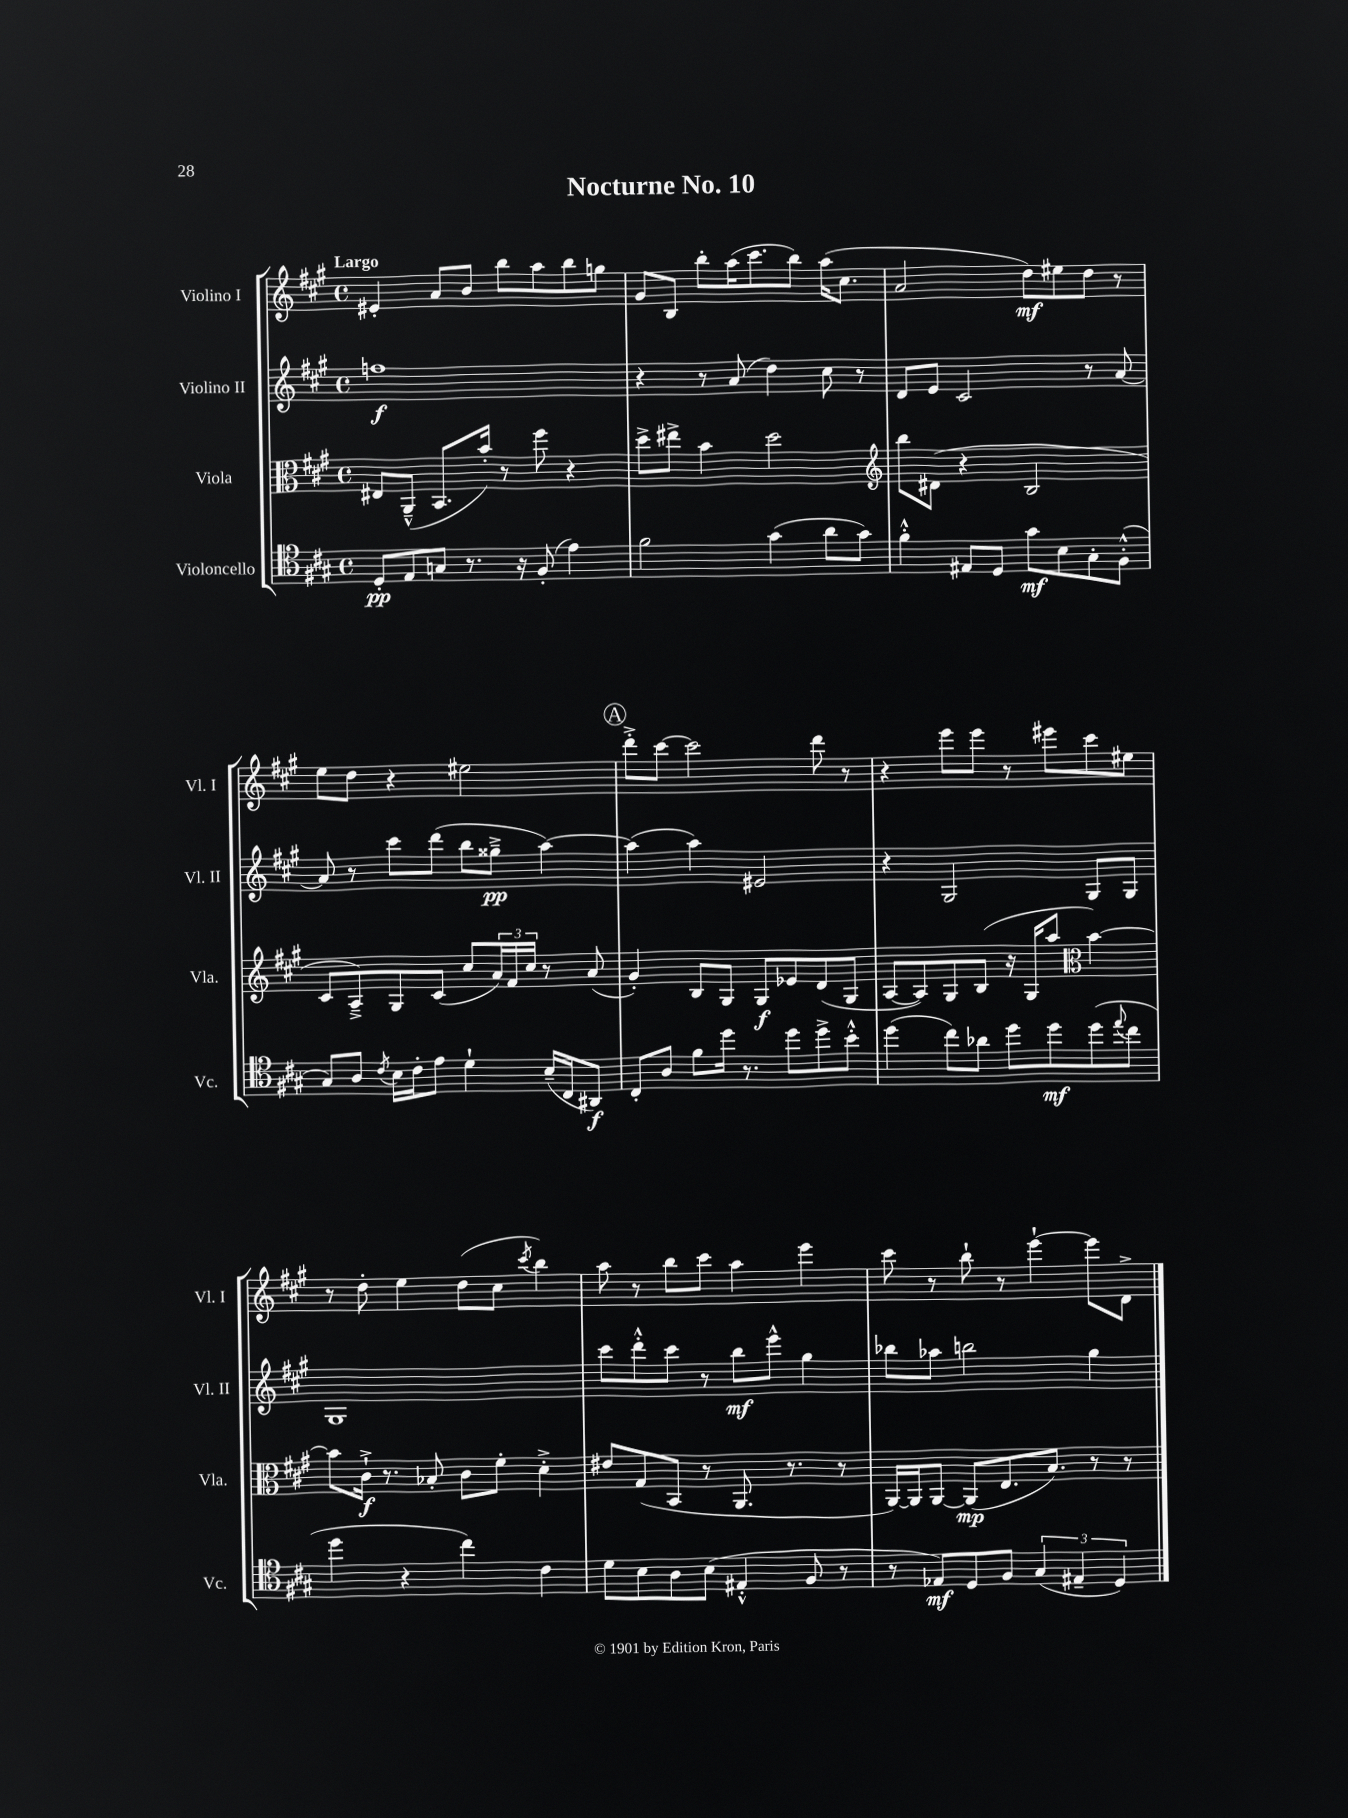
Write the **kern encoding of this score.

**kern	**dynam	**kern	**dynam	**kern	**dynam	**kern	**dynam
*part4	*part4	*part3	*part3	*part2	*part2	*part1	*part1
*staff4	*staff4	*staff3	*staff3	*staff2	*staff2	*staff1	*staff1
*I"Violoncello	*	*I"Viola	*	*I"Violino II	*	*I"Violino I	*
*I'Vc.	*	*I'Vla.	*	*I'Vl. II	*	*I'Vl. I	*
*clefC4	*	*clefC3	*	*clefG2	*	*clefG2	*
*k[f#c#g#]	*	*k[f#c#g#]	*	*k[f#c#g#]	*	*k[f#c#g#]	*
*M4/4	*	*M4/4	*	*M4/4	*	*M4/4	*
*met(c)	*	*met(c)	*	*met(c)	*	*met(c)	*
=1	=1	=1	=1	=1	=1	=1	=1
!	!	!	!	!	!	!LO:TX:a:B:t=Largo	!
8D'/L	pp	8E#X/L	.	1ffn	f	4e#X'/	.
8E/	.	(8AA~^^/J	.	.	.	.	.
8Gn/J	.	8.BB/L	.	.	.	8a/L	.
8.r	.	.	.	.	.	8b/J	.
.	.	16b'/Jk)	.	.	.	.	.
.	.	8r	.	.	.	8bb\L	.
16r	.	.	.	.	.	.	.
(8F#'/	.	8ff#\	.	.	.	8aa\	.
4e\)	.	4r	.	.	.	8bb\	.
.	.	.	.	.	.	8ggn\J	.
=2	=2	=2	=2	=2	=2	=2	=2
2f#\	.	8dd^\L	.	4r	.	8g#/L	.
.	.	8ee#X^\J	.	.	.	8B/J	.
.	.	4b\	.	8r	.	8bb'\L	.
.	.	.	.	(8a/	.	(16aa\K	.
.	.	.	.	.	.	8.ccc#\	.
(4g#\	.	2dd\	.	4dd\)	.	.	.
.	.	.	.	.	.	8bb\J)	.
8a\L	.	.	.	8cc#\	.	(16aa\KL	.
.	.	.	.	.	.	8.cc#\J	.
8g#\J)	.	.	.	8r	.	.	.
=3	=3	=3	=3	=3	=3	=3	=3
*	*	*clefG2	*	*	*	*	*
4f#'^^\	.	8bb\L	.	8d/L	.	2a/	.
.	.	(8d#X\J	.	8e/J	.	.	.
8E#X/L	.	4r	.	2c#/	.	.	.
8D/J	.	.	.	.	.	.	.
8g#\L	mf	2B/	.	.	.	8dd\L)	mf
8B\	.	.	.	.	.	8ee#X\	.
8G#'\	.	.	.	8r	.	8dd\J	.
(8F#'^^\J	.	.	.	[8a/	.	8r	.
!!LO:LB:g=z
=4	=4	=4	=4	=4	=4	=4	=4
8G#/L)	.	8c#/L	.	8a/]	.	8ee\L	.
8A/J	.	8A~^/)	.	8r	.	8dd\J	.
8qc#/	.	.	.	.	.	.	.
16B\LL	.	8G#/	.	8ccc#\L	.	4r	.
16c#'\J	.	.	.	.	.	.	.
8e\J	.	(8c#/J	.	(8ddd\J	.	.	.
4d`\	.	8cc#/L	.	8bb\L	.	2ee#X\	.
.	.	24a/L)	.	8gg##X~^\J	pp	.	.
.	.	24f#/	.	.	.	.	.
.	.	24cc#/JJ	.	.	.	.	.
(16B~/LL	.	8r	.	[4aa\)	.	.	.
16C#/J	.	.	.	.	.	.	.
8AA#X/J)	f	(8a/	.	.	.	.	.
!!LO:REH:place=s1:t=A
=5	=5	=5	=5	=5	=5	=5	=5
8C#'/L	.	4g#'/)	.	(4aa\]	.	8ddd'^\L	.
8A/J	.	.	.	.	.	[8ccc#\J	.
8f#\L	.	8B/L	.	4aa\)	.	2ccc#\]	.
16dd\Jk	.	8G#/J	.	.	.	.	.
8.r	.	.	.	.	.	.	.
.	.	8G#/L	f	2e#X/	.	.	.
8dd\L	.	8e-X/	.	.	.	.	.
8dd^\	.	(8d/	.	.	.	8ddd\	.
8b'^^\J	.	8G#/J	.	.	.	8r	.
=6	=6	=6	=6	=6	=6	=6	=6
(4dd\	.	[8A/L	.	4r	.	4r	.
.	.	8A/])	.	.	.	.	.
8cc#\L)	.	8G#/	.	2G#/	.	8eee\L	.
8a-X\J	.	(8B/J	.	.	.	8eee\J	.
8dd\L	.	16r	.	.	.	8r	.
.	.	16G#/KL	.	.	.	.	.
8dd\	mf	8aa/J	.	.	.	8eee#X\L	.
*	*	*clefC3	*	*	*	*	*
(8dd\	.	[4b\)	.	8G#/L	.	8ccc#\	.
8qqee/	.	.	.	.	.	.	.
8cc#\J	.	.	.	8G#/J	.	8ee#X\J	.
!!LO:LB:g=z
=7	=7	=7	=7	=7	=7	=7	=7
4dd\	.	8b\L]	.	1G#	.	8r	.
.	.	16c#`^\Jk	f	.	.	8dd'\	.
.	.	8.r	.	.	.	.	.
4r	.	.	.	.	.	4ee\	.
.	.	8B-X'/	.	.	.	.	.
4cc#\)	.	8c#\L	.	.	.	(8dd\L	.
.	.	8f#'\J	.	.	.	8cc#\J	.
.	.	.	.	.	.	8qccc#/	.
4c#\	.	4d'^\	.	.	.	4bb\)	.
=8	=8	=8	=8	=8	=8	=8	=8
8d\L	.	8e#X/L	.	8ccc#\L	.	8aa\	.
8B\	.	(8G#/	.	8ddd'^^\	.	8r	.
8A\	.	8BB/J	.	8ccc#\J	.	8bb\L	.
(8B\J	.	8r	.	8r	.	8ccc#\J	.
4E#X'^^/	.	8.AA/	.	8bb\L	mf	4aa\	.
.	.	.	.	8eee^^\J	.	.	.
.	.	8.r	.	.	.	.	.
8F#/	.	.	.	4gg#\	.	4eee\	.
8r	.	8r	.	.	.	.	.
=9	=9	=9	=9	=9	=9	=9	=9
8r	.	[16AA/LL)	.	8bb-X\L	.	8ccc#\	.
.	.	16AA/J]	.	.	.	.	.
8E-X/L)	mf	[8AA/J	.	8aa-X\J	.	8r	.
8D/	.	(8AA/L]	mp	2bbn\	.	8bb`\	.
8F#/J	.	8.E/	.	.	.	8r	.
(6G#/	.	.	.	.	.	[4eee`\	.
.	.	8.B/J)	.	.	.	.	.
6E#X~/	.	.	.	.	.	.	.
.	.	8r	.	4gg#\	.	8eee\L]	.
6D/)	.	.	.	.	.	.	.
.	.	8r	.	.	.	8d^\J	.
==	==	==	==	==	==	==	==
*-	*-	*-	*-	*-	*-	*-	*-
